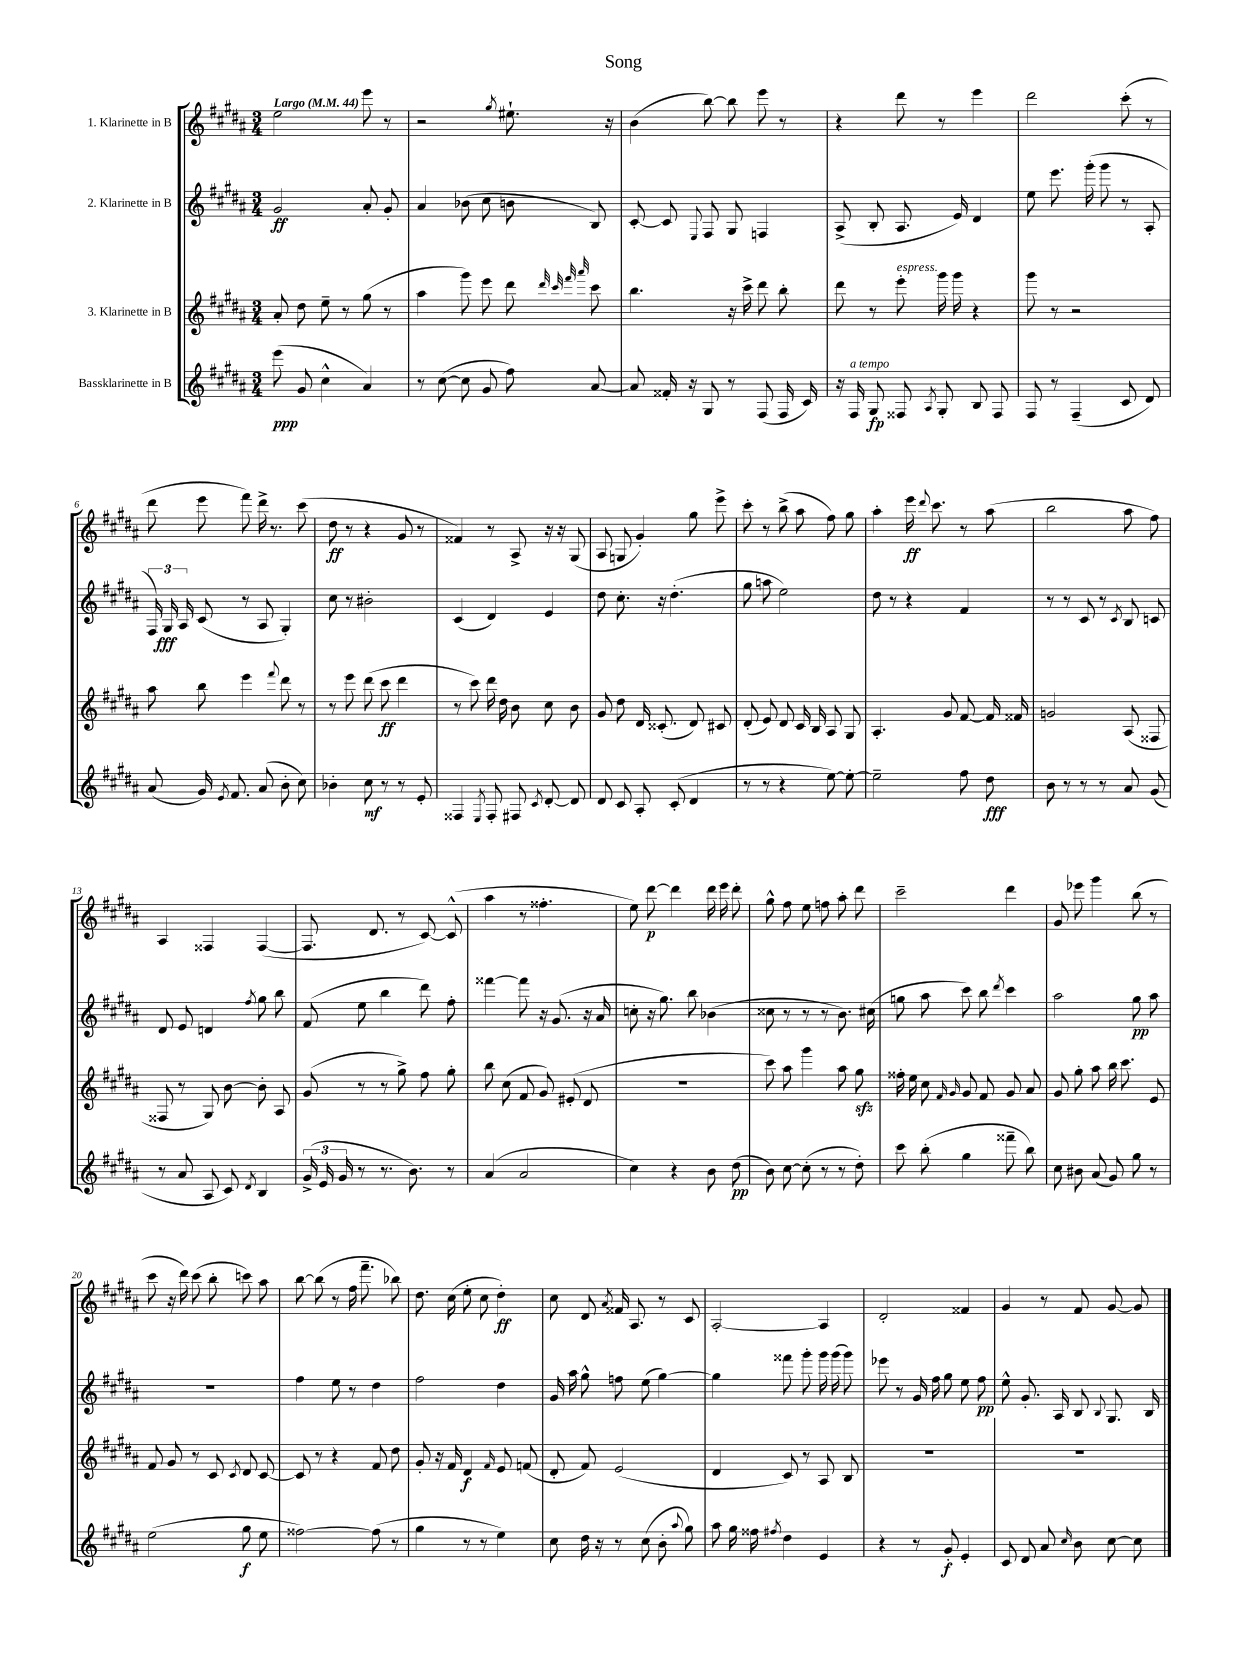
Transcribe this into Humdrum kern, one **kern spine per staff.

**kern	**kern	**kern	**kern
*staff4	*staff3	*staff2	*staff1
*clefG2	*clefG2	*clefG2	*clefG2
*k[f#c#g#d#a#]	*k[f#c#g#d#a#]	*k[f#c#g#d#a#]	*k[f#c#g#d#a#]
*M3/4	*M3/4	*M3/4	*M3/4
*MM44	*MM44	*MM44	*MM44
(8eee	8a#'	2g#	2ee
8g#	8dd#	.	.
4cc#^^	8ee~	.	.
.	8r	.	.
4a#)	(8gg#	8a#'	8eee
.	8r	8g#'	8r
=	=	=	=
8r	4aa#	4a#	2r
([8cc#	.	.	.
8cc#]	8ggg#)	(8b-	.
8g#	8eee	8cc#	.
.	.	.	8qgg#
8ff#)	8ddd#	8b	8.ee#`
.	32qqddd#	.	.
.	32qqccc#	.	.
.	32qqfff#	.	.
.	32qqaaa#	.	.
[8a#	8ccc#	8B)	.
.	.	.	16r
=	=	=	=
8a#]	4.bb	[8c#'	(4b
16f##'	.	8c#]	.
16r	.	.	.
.	.	8qqE	.
8G#	.	8F#	[8bb)
8r	16r	8G#	8bb]
.	16ccc#^	.	.
(8F#	8ddd#	4F	8eee
16F#	8bb'	.	8r
16c#)	.	.	.
=	=	=	=
16r	8ddd#	(8A#^	4r
16F#	.	.	.
8G#	8r	8B'	.
8F##	8eee'	8.A#	8ddd#
8qA#	.	.	.
8G#'	16ggg#	.	8r
.	16ggg#	16e)	.
8B	4r	4d#	4eee
8F##	.	.	.
=	=	=	=
8F#	8ggg#	8ee	2ddd#
8r	8r	8.eee	.
(4F#~	2r	.	.
.	.	(16ggg#'	.
.	.	8ggg#	.
8c#	.	8r	(8ccc#'
8d#)	.	8A#'	8r
=	=	=	=
(8a#	8aa#	24F#)	8ddd#
.	.	24G#	.
.	.	24A#	.
16g#)	8bb	(8c#	8eee
8qe	.	.	.
8.f#	.	.	.
.	4eee	8r	8fff#)
(8a#	.	8A#	16ddd#^
.	.	.	8.r
.	8qqfff#	.	.
8b'	8ddd#	4G#')	.
8cc#)	8r	.	(8ccc#
=	=	=	=
4b-'	8r	8cc#	8dd#
.	8eee	8r	8r
8cc#	(8ddd#	2b#'	4r
8r	8ccc#	.	.
8r	4ddd#	.	8g#
8e'	.	.	8r
=	=	=	=
4F##	8r	(4c#	4f##)
.	8ccc#)	.	.
8qE	.	.	.
8F##'	16ddd#	4d#)	8r
.	16dd#	.	.
8F#	8b	.	8A#^
8qc#	.	.	.
[8d#'	8cc#	4e	16r
.	.	.	16r
8d#]	8b	.	(8G#
=	=	=	=
8d#	8g#	8dd#	8A#
8c#	8dd#	8.cc#'	8G
8A#'	16d#	.	4g#')
.	(8.c##'	16r	.
(8c#'	.	(4.dd#'	.
4d#	8d#)	.	8gg#
.	8c#	.	8eee^
=	=	=	=
8r	(8d#'	8gg#	8ccc#'
8r	8e)	8aa	8r
4r	8d#	2ee)	(8bb^
.	16c#	.	8aa#
.	16B	.	.
[8ee)	8A#	.	8ff#)
8ee'_	8G#	.	8gg#
=	=	=	=
2ee~]	4.A#'	8dd#	4aa#'
.	.	8r	.
.	.	4r	16eee
.	.	.	8qqddd#
.	.	.	8.ccc#
.	8g#	.	.
8ff#	[8f#	4f#	8r
8dd#	16f#]	.	(8aa#
.	16f##	.	.
=	=	=	=
8b	2g	8r	2bb
8r	.	8r	.
8r	.	8c#	.
8r	.	8r	.
.	.	8qc#	.
8a#	(8A#	8B	8aa#
(8g#	8F##	8c	8ff#)
=	=	=	=
8r	8F##	8d#	4A#
8a#	8r	8e	.
8A#	8G#)	4d	4F##
8c#)	[8b	.	.
8qd#	.	8qff#	.
4B	8b']	8gg#	([4F##
.	8A#	8bb	.
=	=	=	=
(24g#^	(8g#	(8f#	8.F##]
24e	.	.	.
24g#	.	.	.
8r	8r	8ee	.
.	.	.	8.d#
8.r	8r	4bb	.
.	8gg#^)	.	8r
8.b)	.	.	.
.	8ff#	8ddd#)	[8c#)
8r	8gg#'	8ff#'	(8c#^^]
=	=	=	=
(4a#	8bb	[4fff##	4aa#
.	(8cc#	.	.
2a#	8f#	8fff##]	8r
.	8g#)	16r	4.ff##'
.	.	(8.g#	.
.	(8e#'	.	.
.	8d#	16r	.
.	.	16a#	.
=	=	=	=
4cc#)	2.r	8cc'	8ee)
.	.	16r	[8ddd#
.	.	8.gg#)	.
4r	.	.	4ddd#]
.	.	8bb	.
8b	.	(4b-	16ddd#
.	.	.	16eee
(8dd#	.	.	8ddd#'
=	=	=	=
8b)	8ccc#)	8cc##	8gg#^^
[8cc#	8aa#	8r	8ff#
(8cc#']	4ggg#	8r	8ee
8r	.	8r	8ff
8r	8aa#	8.b)	8aa#'
8dd#')	8gg#	.	8ddd#
.	.	(16cc#	.
=	=	=	=
8ccc#	16ff##'	8gg	2ccc#~
.	16ee	.	.
(8bb'	8cc#	8aa#	.
.	16qqf#	.	.
.	16qqg#	.	.
4gg#	8g#	8ccc#)	.
.	8f#	8bb	.
.	.	8qddd#	.
8fff##~	8g#	4ccc#	4ddd#
8bb)	8a#	.	.
=	=	=	=
8cc#	8g#	2aa#	8g#
8b#	8gg#'	.	8eee-
(8a#	8aa#	.	4ggg#
8g#)	16bb	.	.
.	8.ccc#	.	.
8gg#	.	8gg#	(8bb
8r	8e	8aa#	8r
=	=	=	=
(2ee	8f#	2.r	8ccc#
.	8g#	.	16r
.	.	.	16ddd#)
.	8r	.	(8ccc#
.	8c#	.	8bb'
.	8qc#	.	.
8gg#	8d#	.	8ccc)
8ee	[8c#	.	8aa#
=	=	=	=
[2ff##)	8c#]	4ff#	[8bb
.	8r	.	(8bb]
.	4r	8ee	8r
.	.	8r	16ff#
.	.	.	8.fff#~
(8ff##]	8f#	4dd#	.
8r	8dd#	.	8bb-)
=	=	=	=
4gg#	8g#'	2ff#	8.dd#
.	16r	.	.
.	16f#	.	(16cc#
8r	4d#	.	8ee'
8r	.	.	8cc#
.	16qqf#	.	.
4ee)	8e	4dd#	4dd#')
.	(8f	.	.
=	=	=	=
8cc#	8d#'	16g#	8cc#
.	.	16aa#	.
16dd#	8f#)	8gg#^^	8d#
16r	.	.	.
.	.	.	8qa#
8r	(2e	8ff	16f##
.	.	.	8.A#
(8cc#	.	(8ee	.
8b'	.	[4gg#)	8r
8qqaa#	.	.	.
8gg#)	.	.	8c#
=	=	=	=
8aa#	4d#	4gg#]	[2A#'
16gg#	.	.	.
16ff##	.	.	.
8qff#	.	.	.
4dd#	8c#)	8fff##	.
.	8r	8ggg#'	.
4e	8A#	16ggg#	4A#]
.	.	(16ggg#	.
.	8B	8ggg#)	.
=	=	=	=
4r	2.r	8eee-	2d#'
.	.	8r	.
8r	.	16g#	.
.	.	16ff#	.
8g#'	.	8gg#	.
4e'	.	8ee	4f##
.	.	8ff#	.
=	=	=	=
8c#	2.r	8ee^^	4g#
8d#	.	8.g#'	.
8a#	.	.	8r
.	.	16A#	.
16qqcc#	.	.	.
8b	.	8B	8f#
.	.	8qqB	.
[8cc#	.	8.G#	[8g#
8cc#]	.	.	8g#]
.	.	16B	.
==	==	==	==
*-	*-	*-	*-
